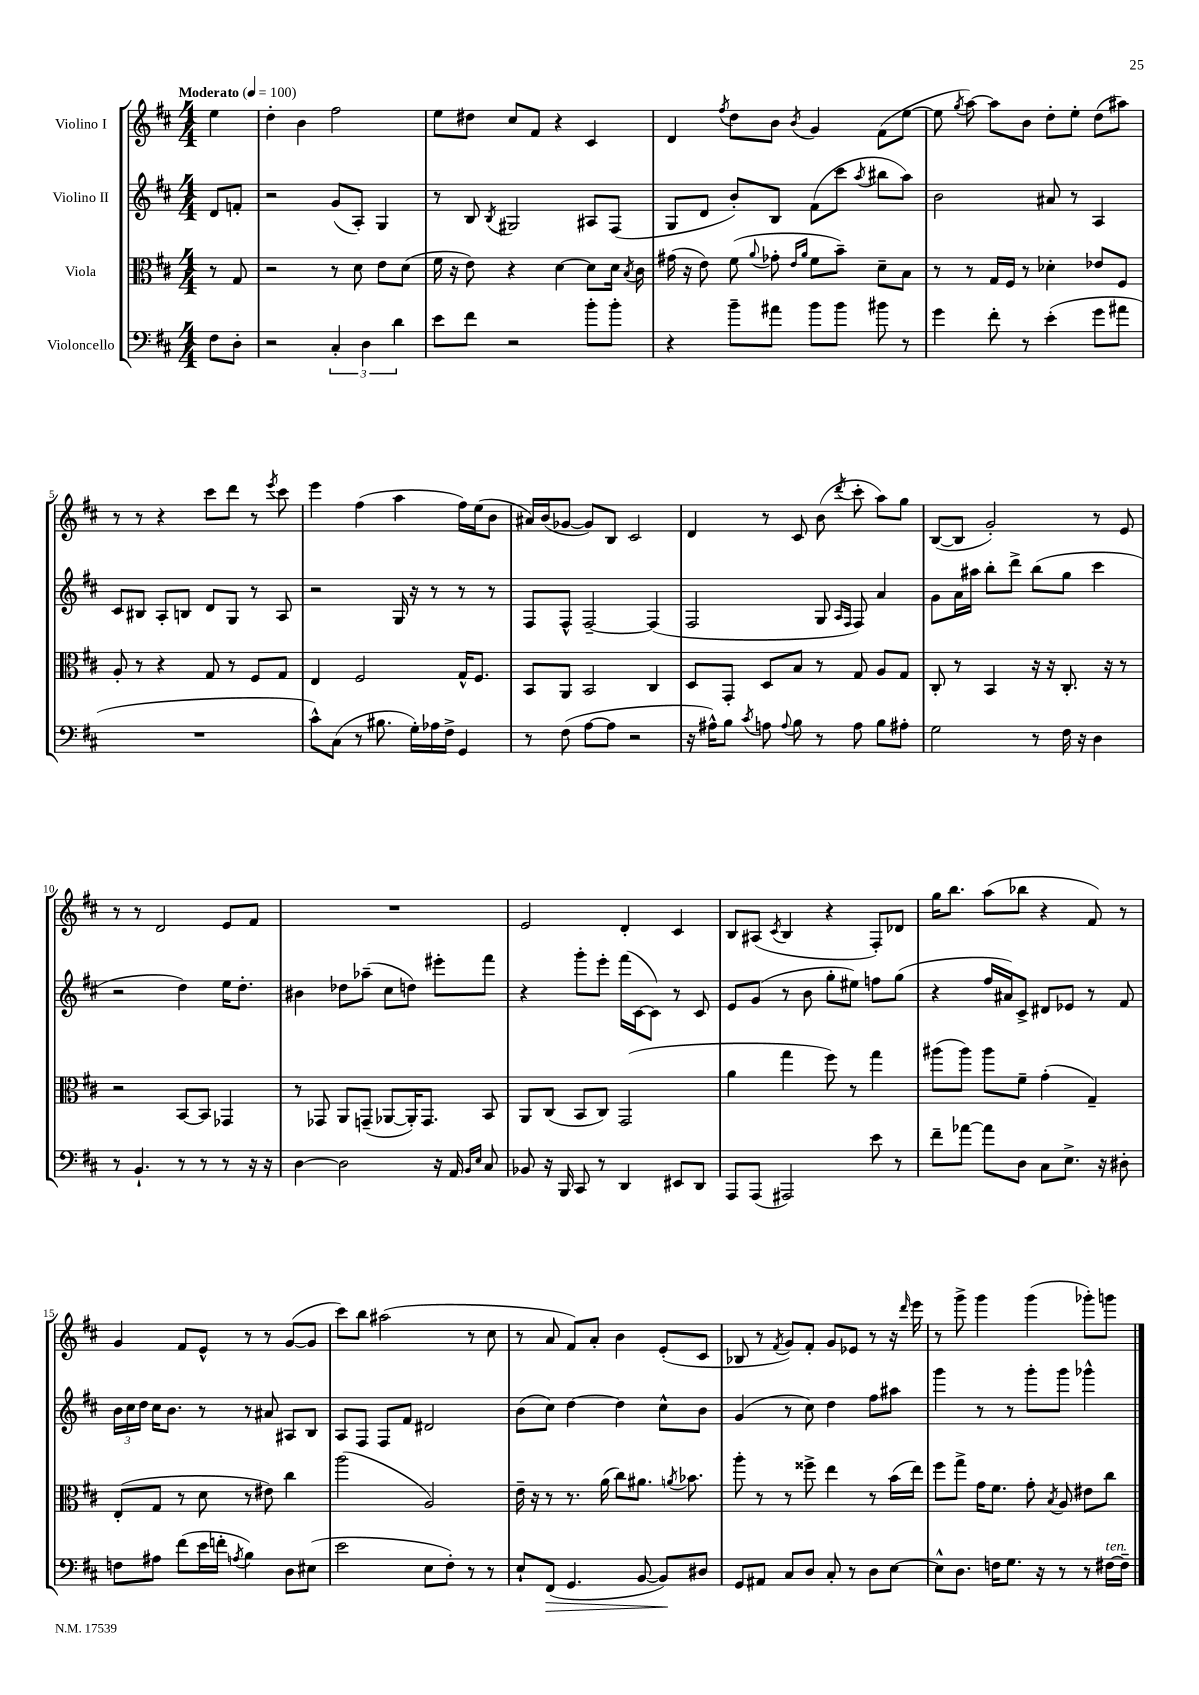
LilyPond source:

<<
\new StaffGroup <<
\new Staff = "s0" \with { instrumentName = "Violino I" } {
    \clef treble \key d \major \numericTimeSignature \time 4/4 \partial 4 \tempo "Moderato" 4 = 100
    \autoBeamOff e''4 |
    d''4-. b'4 fis''2 |
    e''8[ dis''8] cis''8[ fis'8] r4 cis'4 |
    d'4 \acciaccatura { fis''8 } d''8[ b'8] \acciaccatura { b'8 } g'4 fis'8[( e''8]~ |
    e''8 \acciaccatura { g''8 } a''8~) a''8[ b'8] d''8[-. e''8]-. d''8[( ais''8]) |
    r8 r8 r4 cis'''8[ d'''8] r8 \acciaccatura { e'''8 } cis'''8 |
    e'''4 fis''4( a''4 fis''16[) e''16( b'8] |
    ais'16[) b'16( ges'8]~ ges'8[) b8] cis'2 |
    d'4 r8 cis'8 b'8( \acciaccatura { d'''8 } cis'''8-. a''8[) g''8] |
    b8[~( b8] g'2-.) r8 e'8 |
    r8 r8 d'2 e'8[ fis'8] |
    R1 |
    e'2 d'4-. cis'4 |
    b8[ ais8]( \acciaccatura { cis'8 } b4 r4 fis8[-.) des'8] |
    g''16[ b''8.] a''8[( bes''8] r4 fis'8) r8 |
    g'4 fis'8[ e'8]-^ r8 r8 g'8[~( g'8] |
    cis'''8[) b''8] ais''2( r8 cis''8 |
    r8 a'8 fis'8[) a'8]-. b'4 e'8[-.( cis'8] |
    bes8 r8 \acciaccatura { fis'8 } g'8[) fis'8]-. g'8[ ees'8] r8 r16 \grace { d'''16 } e'''16 |
    r8 g'''8-> g'''4 g'''4( ges'''8[-.) g'''8] \bar "|." |
}
\new Staff = "s1" \with { instrumentName = "Violino II" } {
    \clef treble \key d \major \numericTimeSignature \time 4/4 \partial 4
    \autoBeamOff d'8[ f'8]-. |
    r2 g'8[( a8]-.) g4 |
    r8 b8 \acciaccatura { b8 } gis2 ais8[ fis8]( |
    g8[ d'8] b'8[-.) b8] fis'8[( cis'''8] \acciaccatura { a''8 } bis''8[ a''8]) |
    b'2 ais'8 r8 a4 |
    cis'8[ bis8] a8[-. b8] d'8[ g8] r8 a8 |
    r2 g16 r16 r8 r8 r8 |
    fis8[ fis8]-^ fis2~-- fis4( |
    fis2 g8 \grace { a16[ fis16] } fis8) a'4 |
    g'8[ a'16 ais''16] b''8[-. d'''8]-> b''8[( g''8] cis'''4 |
    r2 d''4) e''16[ d''8.]-. |
    bis'4 des''8[ aes''8]--( cis''8[ d''8]) eis'''8[-. fis'''8] |
    r4 g'''8[-. e'''8]-. fis'''16[( cis'16~ cis'8]) r8 cis'8 |
    e'8[ g'8]( r8 b'8 g''8[-. eis''8]) f''8[ g''8]( |
    r4 fis''16[ ais'16) cis'8]-> dis'8[ ees'8] r8 fis'8 |
    \tuplet 3/2 { b'16[ cis''16 d''16] } cis''16[ b'8.] r8 r8 ais'8 ais8[ b8] |
    a8[ fis8] fis8[ fis'8] dis'2 |
    b'8[( cis''8]) d''4~ d''4 cis''8[-^ b'8] |
    g'4( r8 cis''8) d''4 fis''8[ ais''8] |
    g'''4 r8 r8 g'''8[-. g'''8] ges'''4-^ \bar "|." |
}
\new Staff = "s2" \with { instrumentName = "Viola" } {
    \clef alto \key d \major \numericTimeSignature \time 4/4 \partial 4
    \autoBeamOff r8 g8 |
    r2 r8 d'8 e'8[ d'8]( |
    fis'16 r16 e'8) r4 d'4~ d'8[ d'16] \acciaccatura { b8 } cis'16 |
    gis'16( r16 e'8) fis'8( \appoggiatura { a'8 } ges'8-. \grace { e'16[ a'16] } fis'8[ b'8]--) d'8[-- b8] |
    r8 r8 g16[ fis16] r8 des'4-. ees'8[ fis8] |
    a8-. r8 r4 g8 r8 fis8[ g8] |
    e4 fis2 g16[-^ fis8.] |
    b,8[ a,8] b,2 cis4 |
    d8[ g,8]-. d8[ b8] r8 g8 a8[ g8] |
    cis8-. r8 b,4 r16 r16 cis8.-. r16 r8 |
    r2 b,8[~ b,8] ges,4 |
    r8 ges,8 a,8[ g,8]--( aes,8[~ aes,16-.) g,8.] b,8 |
    a,8[ cis8]( b,8[ cis8]) g,2( |
    a'4 g''4 fis''8) r8 g''4 |
    ais''8[( ais''8]) ais''8[ fis'8]-- g'4-.( g4--) |
    e8[-.( g8] r8 d'8 r8 eis'8) cis''4 |
    a''2( a2) |
    e'16-- r16 r8 r8. a'16( cis''8[) ais'8.] \acciaccatura { a'8 } bes'8. |
    a''8-. r8 r8 fisis''8-> e''4 r8 b'16[( e''16]) |
    fis''8[ g''8]-> g'16[ fis'8.] g'8-. \acciaccatura { b8 } a8 eis'8[ cis''8] \bar "|." |
}
\new Staff = "s3" \with { instrumentName = "Violoncello" } {
    \clef bass \key d \major \numericTimeSignature \time 4/4 \partial 4
    \autoBeamOff fis8[ d8]-. |
    r2 \tuplet 3/2 { cis4-. d4 d'4 } |
    e'8[ fis'8] r2 b'8[-. b'8]-. |
    r4 b'8[-- ais'8] b'8[ b'8] bis'8 r8 |
    g'4 fis'8-. r8 e'4-.( g'8[ ais'8] |
    R1 |
    cis'8[-^) cis8]( r8 bis8. g16[-.) aes16 fis16]-> g,4 |
    r8 fis8( a8[~ a8] r2 |
    r16 ais16[-^) b8] \acciaccatura { cis'8 } a8 \appoggiatura { a8 } b8 r8 a8 b8[ ais8]-. |
    g2 r8 fis16 r16 d4 |
    r8 b,4.-! r8 r8 r8 r16 r16 |
    d4~ d2 r16 a,16 \grace { b,16[ e16] } cis8 |
    bes,8 r16 b,,16 cis,8 r8 d,4 eis,8[ d,8] |
    a,,8[ a,,8]( ais,,2) e'8 r8 |
    fis'8[-- aes'8]~ aes'8[ d8] cis8[ e8.]-> r16 dis8-. |
    f8[ ais8] fis'8[( e'16 f'16]-. \acciaccatura { a8 } b4) d8[ eis8]( |
    e'2 e8[ fis8]-.) r8 r8 |
    e8[-! fis,8]\>( g,4. b,8~ b,8[\!) dis8] |
    g,8[ ais,8] cis8[ d8] cis8-. r8 d8[ e8]~ |
    e8[-^ d8.] f16[ g8.] r16 r8 r8 fis16[~^\markup { \italic "ten." } fis16]-- \bar "|." |
}
>>
>>
